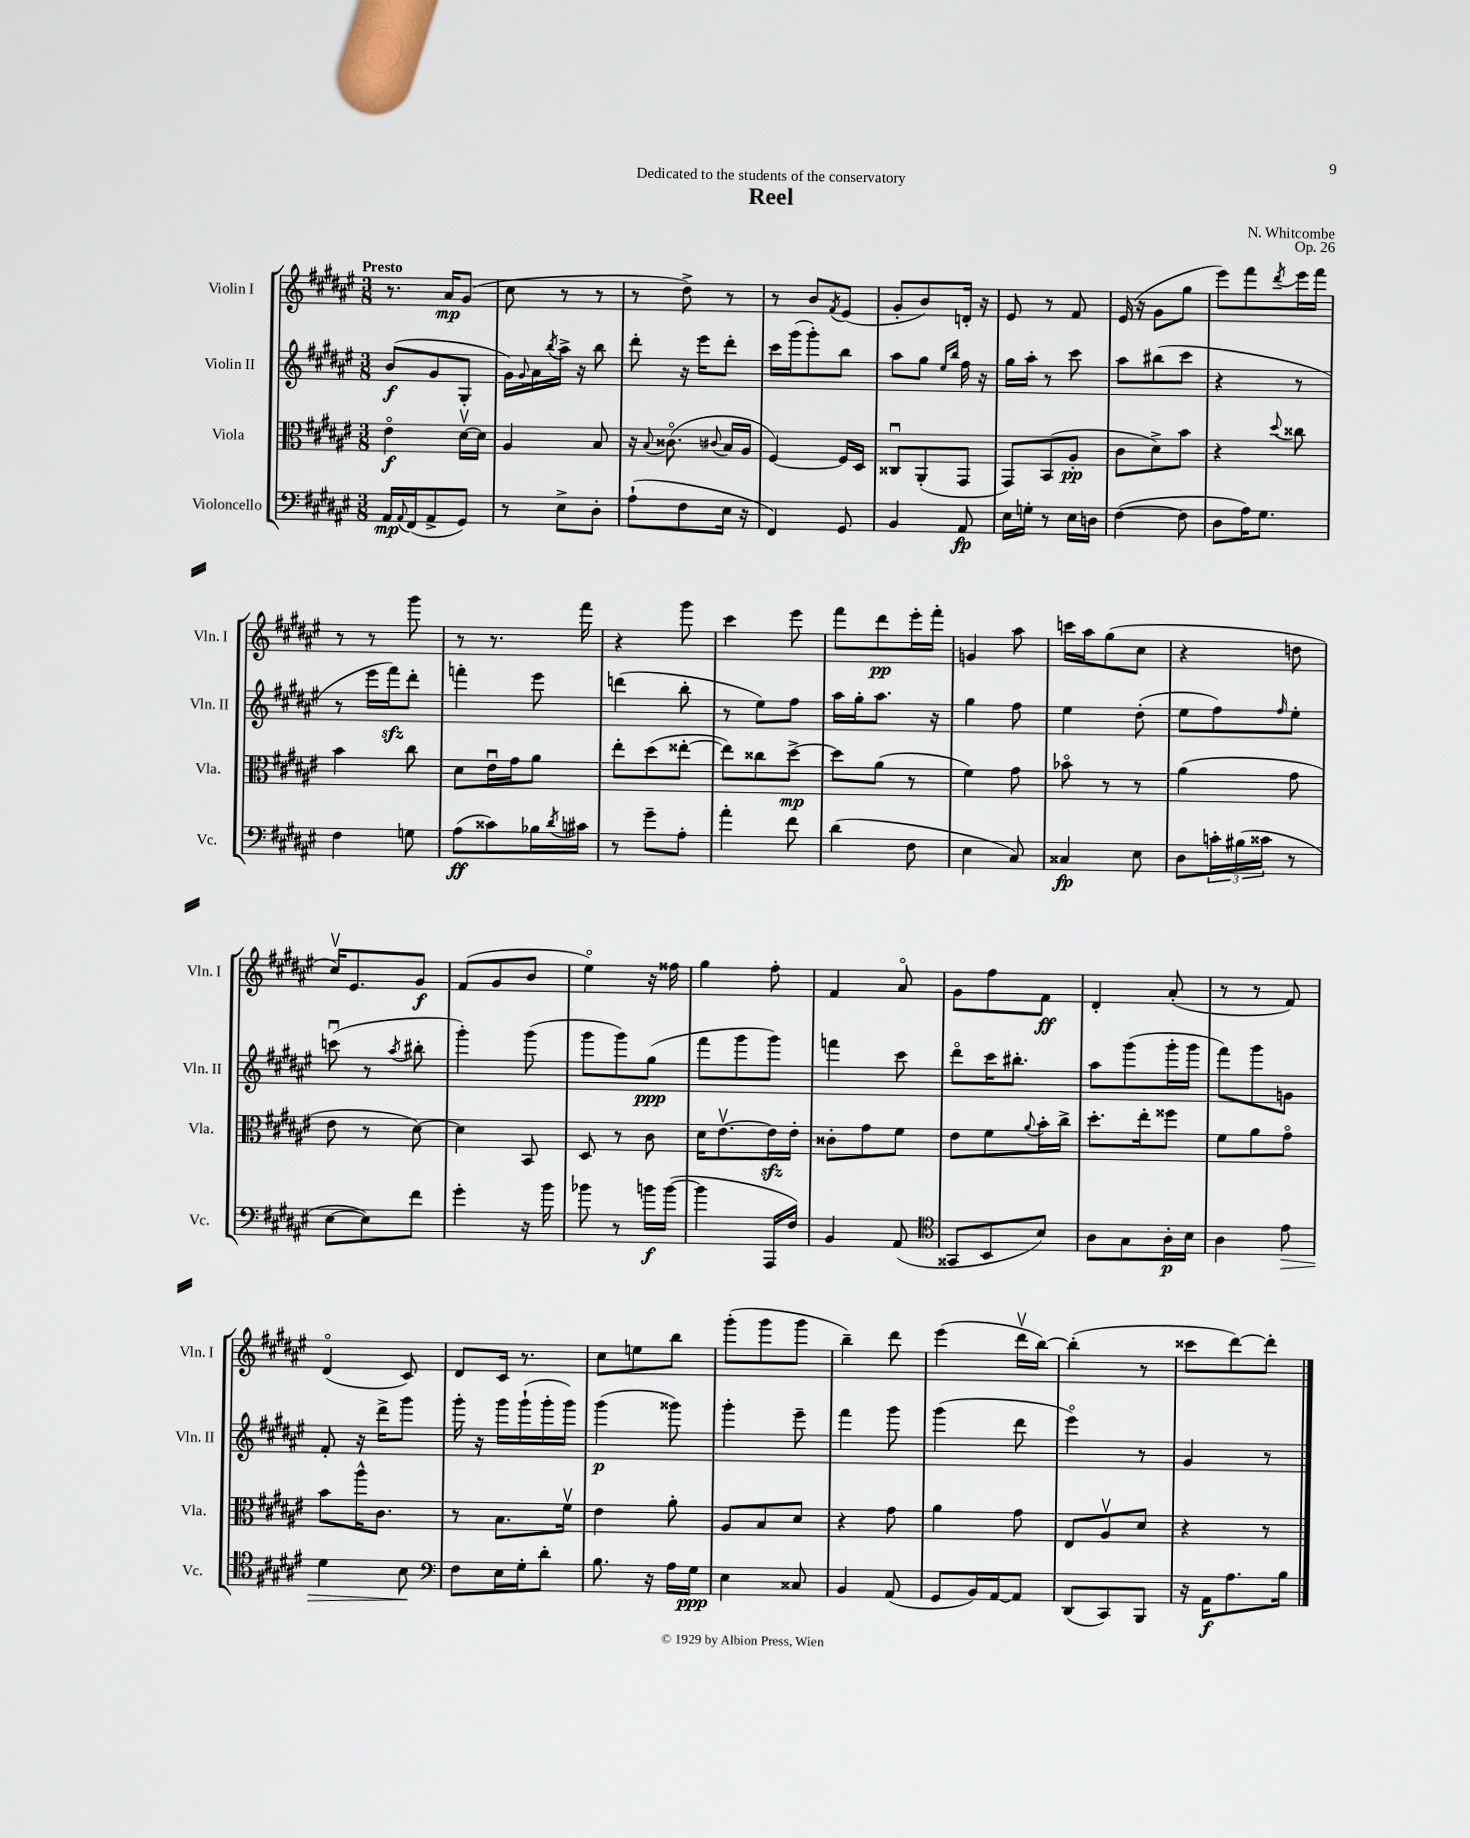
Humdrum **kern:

**kern	**dynam	**kern	**dynam	**kern	**dynam	**kern	**dynam
*part4	*part4	*part3	*part3	*part2	*part2	*part1	*part1
*staff4	*staff4	*staff3	*staff3	*staff2	*staff2	*staff1	*staff1
*I"Violoncello	*	*I"Viola	*	*I"Violin II	*	*I"Violin I	*
*I'Vc.	*	*I'Vla.	*	*I'Vln. II	*	*I'Vln. I	*
*clefF4	*	*clefC3	*	*clefG2	*	*clefG2	*
*k[f#c#g#d#a#e#]	*	*k[f#c#g#d#a#e#]	*	*k[f#c#g#d#a#e#]	*	*k[f#c#g#d#a#e#]	*
*M3/8	*	*M3/8	*	*M3/8	*	*M3/8	*
=1	=1	=1	=1	=1	=1	=1	=1
!	!	!	!	!	!	!LO:TX:a:B:t=Presto	!
16AA#/LL	mp	4e#\	f	(8b/L	f	8.r	.
8qqAA#/	.	.	.	.	.	.	.
(16FF#/J	.	.	.	.	.	.	.
8AA#^/	.	.	.	8g#/	.	.	.
.	.	.	.	.	.	16a#/KL	mp
8GG#/J)	.	[16d#v\LL	.	8G#'/J	.	(8g#/J	.
.	.	16d#\JJ]	.	.	.	.	.
=2	=2	=2	=2	=2	=2	=2	=2
8r	.	4A#/	.	16g#\LL)	.	8cc#\	.
.	.	.	.	8qqg#/	.	.	.
.	.	.	.	16a#\	.	.	.
.	.	.	.	8qbb/	.	.	.
8E#^\L	.	.	.	16aa#^\JJ	.	8r	.
.	.	.	.	16r	.	.	.
8D#'\J	.	8B/	.	8bb\	.	8r	.
=3	=3	=3	=3	=3	=3	=3	=3
(8A#`\L	.	16r	.	8ddd#'\	.	8r	.
.	.	8qqB/	.	.	.	.	.
.	.	(8.c##X\	.	.	.	.	.
8F#\	.	.	.	16r	.	8dd#^\)	.
.	.	.	.	16eee#\KL	.	.	.
.	.	8qqc#X/	.	.	.	.	.
16E#\Jk	.	16B/LL	.	8ddd#'\J	.	8r	.
16r	.	16A#/JJ	.	.	.	.	.
=4	=4	=4	=4	=4	=4	=4	=4
4FF#/)	.	[4F#/)	.	16ccc#\LL	.	8r	.
.	.	.	.	(16ggg#\J	.	.	.
.	.	.	.	8ggg#'\)	.	8b/L	.
.	.	.	.	.	.	8qf#/	.
8GG#/	.	16F#/LL]	.	8bb\J	.	(8e#/J	.
.	.	16D#/JJ	.	.	.	.	.
=5	=5	=5	=5	=5	=5	=5	=5
4BB/	.	8C##Xu/L	.	8aa#\L	.	8g#'/L	.
.	.	(8AA#'/	.	8gg#\J	.	8b/)	.
.	.	.	.	16qqee#/LL	.	.	.
.	.	.	.	16qqbb/JJ	.	.	.
8AA#/	fp	8GG#/J	.	16ff#\	.	16dn'/Jk	.
.	.	.	.	16r	.	16r	.
=6	=6	=6	=6	=6	=6	=6	=6
16E#\LL	.	8GG#/L)	.	16gg#\LL	.	8e#/	.
16Gn'\JJ	.	.	.	16aa#'\JJ	.	.	.
8r	.	(8BB/	.	8r	.	8r	.
16E#\LL	.	8A#'/J	pp	8ccc#\	.	8f#/	.
16Dn\JJ	.	.	.	.	.	.	.
=7	=7	=7	=7	=7	=7	=7	=7
([4F#\	.	8c#\L	.	8aa#\L	.	(16e#/	.
.	.	.	.	.	.	16r	.
.	.	8d#^\)	.	(8bb#X\	.	8g#\L	.
8F#\]	.	8b\J	.	8ccc#\J	.	8gg#\J	.
=8	=8	=8	=8	=8	=8	=8	=8
8D#\L	.	4r	.	4r	.	8eee#\L)	.
16A#\K)	.	.	.	.	.	8fff#\	.
8.G#\J	.	.	.	.	.	.	.
.	.	8qqdd#/	.	.	.	8qddd#/	.
.	.	8cc##X\	.	8r	.	16eee#\L	.
.	.	.	.	.	.	16fff#\JJ	.
!!LO:LB:g=z
=9	=9	=9	=9	=9	=9	=9	=9
4F#\	.	4b\	.	8r	.	8r	.
.	.	.	.	16eee#\LL	.	8r	.
.	.	.	.	16fff#zz\J)	.	.	.
8Gn\	.	8cc#\	.	8ddd#'\J	.	8ggg#\	.
=10	=10	=10	=10	=10	=10	=10	=10
(8A#\L	ff	8d#\L	.	4fffn'\	.	8r	.
8c##X\)	.	16e#u\L	.	.	.	8.r	.
.	.	16g#\J	.	.	.	.	.
16B-X\L	.	8a#\J	.	8eee#\	.	.	.
8qd#/	.	.	.	.	.	.	.
16c#X\JJ	.	.	.	.	.	16fff#\	.
=11	=11	=11	=11	=11	=11	=11	=11
8r	.	8ee#'\L	.	(4dddn\	.	4r	.
8g#~\L	.	(8dd#\	.	.	.	.	.
8A#'\J	.	[8ee##X'\J	.	8bb'\	.	8ggg#\	.
=12	=12	=12	=12	=12	=12	=12	=12
4a#'\	.	8ee##\L])	.	8r	.	4ccc#\	.
.	.	8cc##X\	.	8ee#\L)	.	.	.
8f#\	.	[8dd#^\J	mp	8ff#\J	.	8eee#\	.
=13	=13	=13	=13	=13	=13	=13	=13
(4d#\	.	8dd#\L]	.	16aa#\LL	.	8fff#\L	.
.	.	.	.	16gg#'\J	.	.	.
.	.	(8a#\J	.	8.aa#\J	.	8ddd#\	pp
8F#\	.	8r	.	.	.	16eee#'\L	.
.	.	.	.	16r	.	16fff#'\JJ	.
=14	=14	=14	=14	=14	=14	=14	=14
4E#\	.	4f#\)	.	4gg#\	.	4gn/	.
8C#/)	.	8g#\	.	8ff#\	.	8aa#\	.
=15	=15	=15	=15	=15	=15	=15	=15
4C##X/	fp	8b-X\	.	4ee#\	.	16cccn\LL	.
.	.	.	.	.	.	16aa#\J	.
.	.	8r	.	.	.	(8gg#\	.
8E#\	.	8r	.	(8dd#'\	.	8cc#\J	.
=16	=16	=16	=16	=16	=16	=16	=16
8D#\L	.	(4a#\	.	8ee#\L	.	4r	.
24cn'\L	.	.	.	8ff#\)	.	.	.
(24B#X\	.	.	.	.	.	.	.
24c##X\JJ	.	.	.	.	.	.	.
.	.	.	.	16qqff#/	.	.	.
8r	.	8g#\	.	8ee#'\J	.	8ddn\	.
!!LO:LB:g=z
=17	=17	=17	=17	=17	=17	=17	=17
[8E#\L	.	8e#\	.	(8cccnu\	.	16cc#v/KL)	.
.	.	.	.	.	.	8.e#/	.
8E#\])	.	8r	.	8r	.	.	.
.	.	.	.	8qaa#/	.	.	.
8f#\J	.	[8d#\)	.	8bb#X'\	.	8g#/J	f
=18	=18	=18	=18	=18	=18	=18	=18
4g#'\	.	4d#\]	.	4ggg#'\)	.	(8f#/L	.
.	.	.	.	.	.	8g#/	.
16r	.	8BB/	.	(8ggg#\	.	8b/J	.
16b\	.	.	.	.	.	.	.
=19	=19	=19	=19	=19	=19	=19	=19
8b-X\	.	8D#/	.	8ggg#\L	.	4ee#\)	.
8r	.	8r	.	8ggg#\)	.	.	.
16bn\LL	f	8c#\	.	(8gg#\J	ppp	16r	.
([16b\JJ	.	.	.	.	.	16ff##X\	.
=20	=20	=20	=20	=20	=20	=20	=20
4b\]	.	16d#\KL	.	8fff#\L	.	4gg#\	.
.	.	[8.e#v\	.	.	.	.	.
.	.	.	.	8ggg#\	.	.	.
16AAA#/LL	.	16e#zz\L]	.	8ggg#\J)	.	8ff#'\	.
16F#/JJ)	.	16e#'\JJ	.	.	.	.	.
=21	=21	=21	=21	=21	=21	=21	=21
4BB/	.	8c##X'\L	.	4fffn\	.	4f#/	.
.	.	8g#\	.	.	.	.	.
(8AA#/	.	8f#\J	.	8ccc#\	.	8a#/	.
=22	=22	=22	=22	=22	=22	=22	=22
*clefC4	*	*	*	*	*	*	*
8GG##X/L	.	8e#\L	.	8ddd#\L	.	8g#\L	.
8BB/	.	8f#\	.	16ccc#\K	.	8ff#\	.
.	.	.	.	8.bb#X'\J	.	.	.
.	.	8qqa#/	.	.	.	.	.
8B/J)	.	16b'\L	.	.	.	8f#\J	ff
.	.	16cc#^\JJ	.	.	.	.	.
=23	=23	=23	=23	=23	=23	=23	=23
8A#\L	.	8.dd#'\L	.	8aa#\L	.	4d#'/	.
8G#\	.	.	.	(8ggg#\	.	.	.
.	.	16ee#'\k	.	.	.	.	.
16A#'\L	p	8ff##X\J	.	16ggg#'\L	.	(8a#'/	.
16B\JJ	.	.	.	16ggg#\JJ	.	.	.
=24	=24	=24	=24	=24	=24	=24	=24
4A#\	.	8f#\L	.	8fff#\L)	.	8r	.
.	.	8a#\	.	8ggg#\	.	8r	.
!	!LO:HP:b	!	!	!	!	!	!
8e#\	>	8g#\J	.	8gn\J	.	8f#/)	.
!!LO:LB:g=z
=25	=25	=25	=25	=25	=25	=25	=25
4d#\	.	8b\L	.	8f#'/	.	(4d#/	.
.	.	16aa#^^\K	.	16r	.	.	.
.	.	8.c#\J	.	16ddd#^\KL	.	.	.
8B\	.	.	.	8ggg#\J	.	8c#/)	.
.	]	.	.	.	.	.	.
=26	=26	=26	=26	=26	=26	=26	=26
*clefF4	*	*	*	*	*	*	*
8F#\L	.	8r	.	16ggg#'\	.	8d#/L	.
.	.	.	.	16r	.	.	.
16E#\L	.	8.B\L	.	16ggg#\LL	.	16c#/Jk	.
16G#'\J	.	.	.	(16ggg#`\	.	8.r	.
8d#'\J	.	.	.	16ggg#'\	.	.	.
.	.	16f#v\Jk	.	16ggg#\JJ)	.	.	.
=27	=27	=27	=27	=27	=27	=27	=27
8.B\	.	4e#\	.	(4ggg#\	p	8cc#\L	.
.	.	.	.	.	.	8een\	.
16r	.	.	.	.	.	.	.
16A#\LL	.	8a#'\	.	8ggg##X\)	.	8bb\J	.
16G#\JJ	ppp	.	.	.	.	.	.
=28	=28	=28	=28	=28	=28	=28	=28
4E#\	.	8A#/L	.	4ggg#'\	.	(8ggg#'\L	.
.	.	8B/	.	.	.	8ggg#\	.
8C##X/	.	8d#/J	.	8eee#~\	.	8ggg#\J	.
=29	=29	=29	=29	=29	=29	=29	=29
4BB/	.	4r	.	4fff#\	.	4bb~\)	.
(8AA#/	.	8g#\	.	8ggg#\	.	8ddd#\	.
=30	=30	=30	=30	=30	=30	=30	=30
8GG#/L	.	4a#\	.	(4ggg#\	.	(4eee#\	.
16BB/L)	.	.	.	.	.	.	.
[16AA#/J	.	.	.	.	.	.	.
8AA#/J]	.	8g#\	.	8ddd#\	.	16ddd#v\LL	.
.	.	.	.	.	.	[16bb\JJ)	.
=31	=31	=31	=31	=31	=31	=31	=31
(8DD#/L	.	8E#/L	.	4eee#\)	.	(4bb'\]	.
8CC#/)	.	8A#v/	.	.	.	.	.
8BBB/J	.	8d#/J	.	8r	.	8r	.
=32	=32	=32	=32	=32	=32	=32	=32
16r	.	4r	.	4g#/	.	8ccc##X\L	.
16AA#\KL	f	.	.	.	.	.	.
8.A#\	.	.	.	.	.	[8ddd#\)	.
.	.	8r	.	8r	.	8ddd#'\J]	.
16B\Jk	.	.	.	.	.	.	.
==	==	==	==	==	==	==	==
*-	*-	*-	*-	*-	*-	*-	*-
